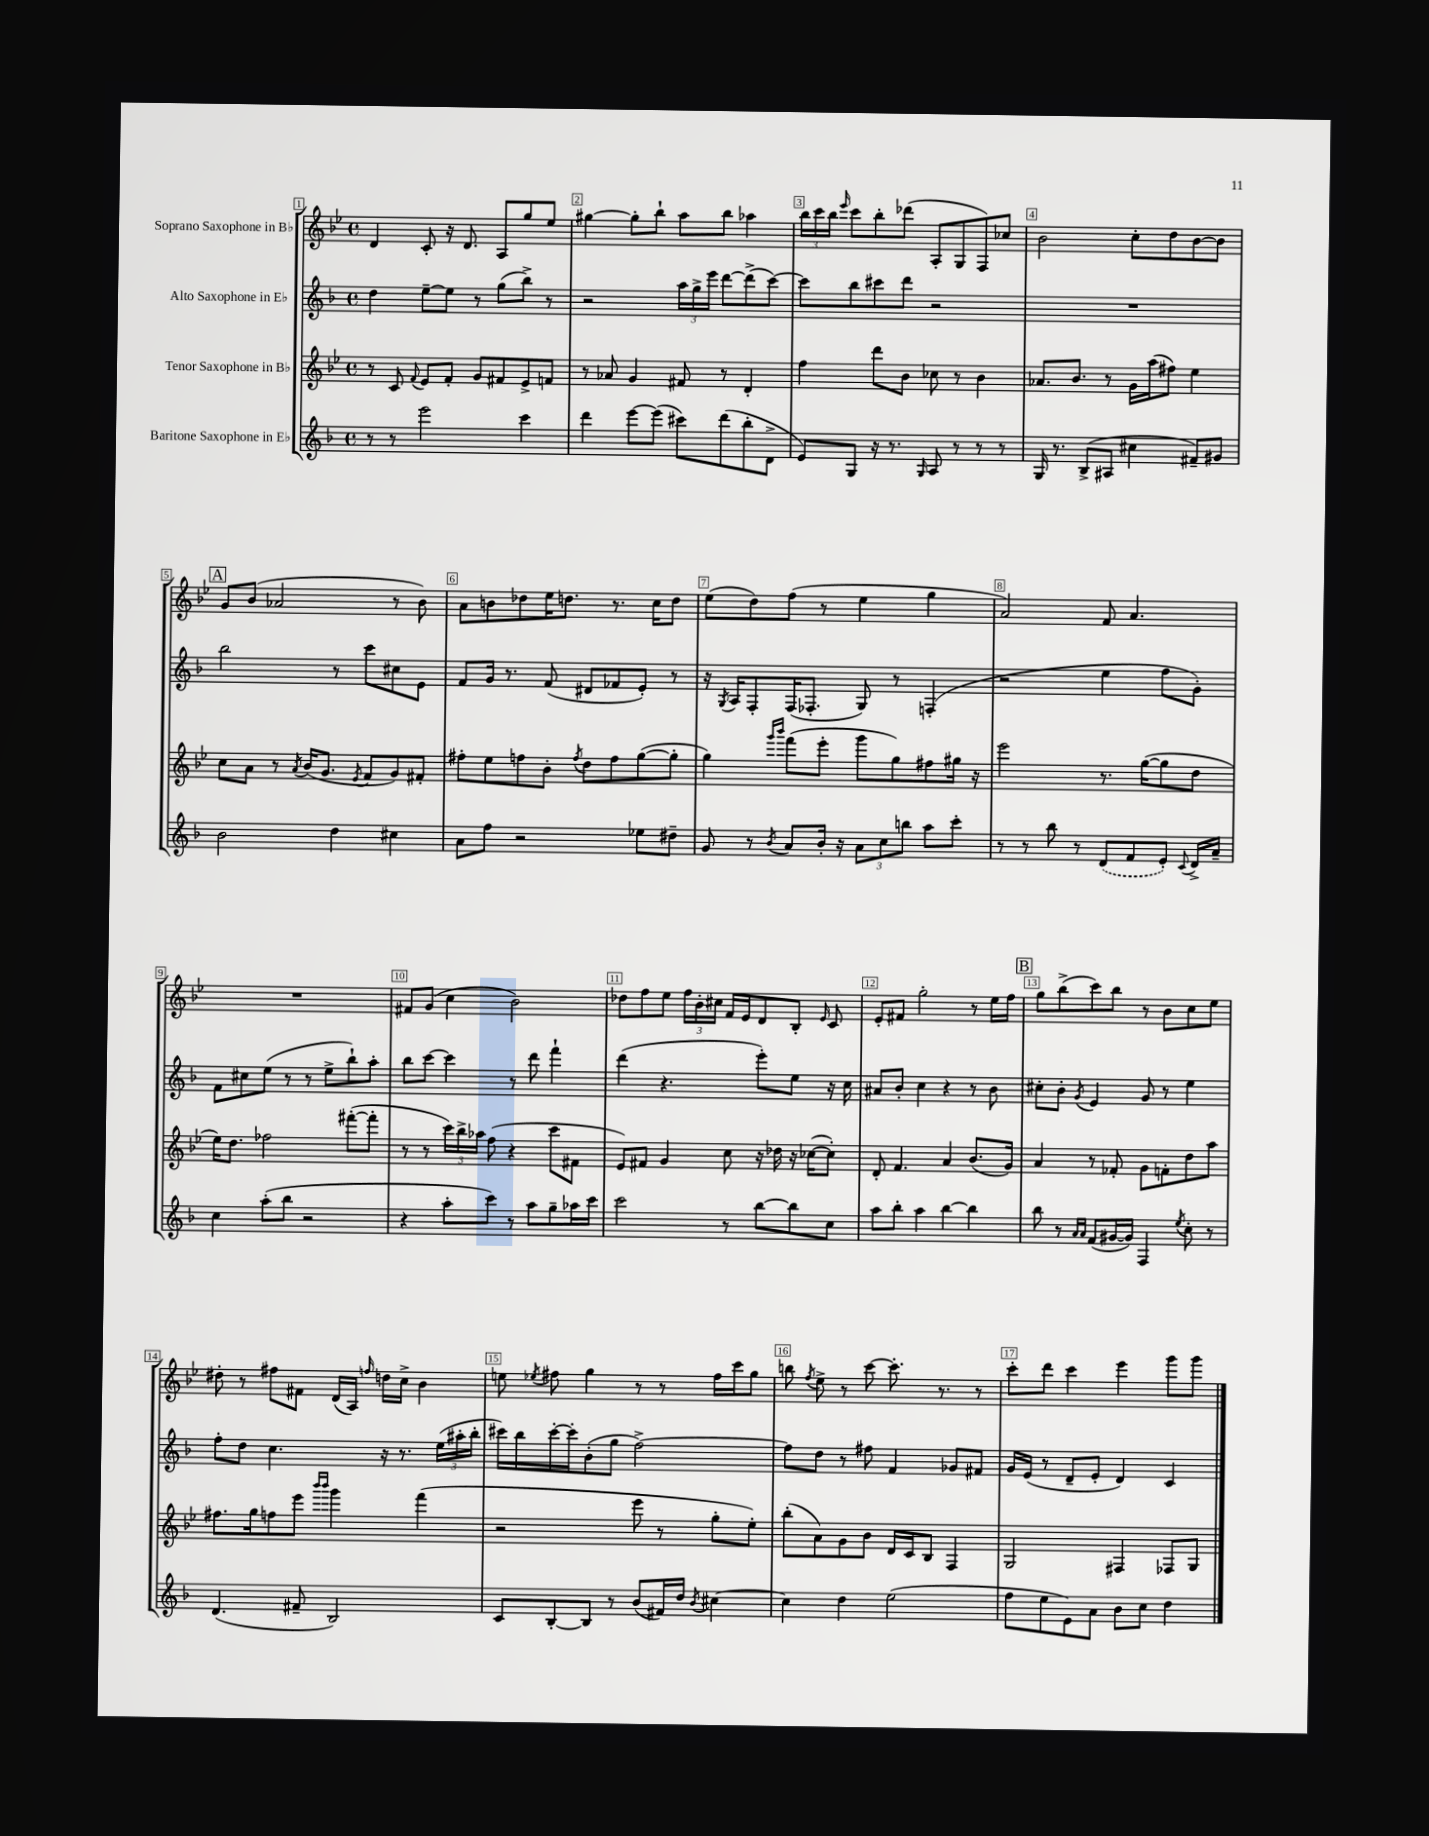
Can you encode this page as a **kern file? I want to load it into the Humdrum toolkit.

**kern	**kern	**kern	**kern
*part4	*part3	*part2	*part1
*staff4	*staff3	*staff2	*staff1
*I"Baritone Saxophone in E♭	*I"Tenor Saxophone in B♭	*I"Alto Saxophone in E♭	*I"Soprano Saxophone in B♭
*clefG2	*clefG2	*clefG2	*clefG2
*k[b-]	*k[b-e-]	*k[b-]	*k[b-e-]
*M4/4	*M4/4	*M4/4	*M4/4
*met(c)	*met(c)	*met(c)	*met(c)
=1	=1	=1	=1
8r	8r	4dd\	4d/
8r	8c/	.	.
.	8qqf/	.	.
2eee\	8e-/L	[8ee~\L	8c'/
.	8f'/J	8ee\J]	16r
.	.	.	8.d/
.	8g/L	8r	.
.	8f#X/	(8gg\L	8A/L
4ccc\	8e-^/	8bb-^\J)	8gg/
.	8fn/J	8r	8ee-/J
=2	=2	=2	=2
4ddd\	8r	2r	[4gg#X\
.	8a-X/	.	.
[8eee\L	4g/	.	8gg#'\L]
(8eee\J]	.	.	8bb-`\J
8ccc#X\L)	8f#X/	24aa\LL	8aa\L
.	.	24gg^\	.
.	.	24eee\JJ	.
(8ddd\	8r	[8ddd\L	8bb-\J
8bb-'\	4d'/	(8ddd^\]	4aa-X\
8d^\J	.	[8ccc\J)	.
=3	=3	=3	=3
8e/L)	4ff\	8ccc\L]	24bb-\LL
.	.	.	24ccc\
.	.	.	24bb-\JJ
.	.	.	16qqeee-/
8G/J	.	8bb-\	8ccc\L
16r	8ddd\L	8ccc#X\	8bb-'\
8.r	.	.	.
.	8b-\J	8ddd\J	(8ddd-X\J
16qqG/	.	.	.
8A/	8cc-X\	2r	8A'/L
8r	8r	.	8G/
8r	4b-\	.	8F/)
8r	.	.	8cc-X/J
=4	=4	=4	=4
16G/	8.a-X/L	1r	2b-\
8.r	.	.	.
.	8.b-/J	.	.
(8B-^/L	.	.	.
8A#X/J	8r	.	.
4cc#X\	16g\LL	.	8cc'\L
.	(16aa\J	.	.
.	8ff#X\J)	.	8dd\
8f#X~/L)	4ee-\	.	[8b-\
8g#X/J	.	.	8b-\J]
!!LO:LB:g=z
!!LO:REH:place=s1:t=A
=5	=5	=5	=5
2b-\	8cc\L	2bb-\	8g/L
.	8a\J	.	(8b-/J
.	8r	.	2a-X/
.	8qa/	.	.
.	(16b-/KL	.	.
.	8.g/J	.	.
4dd\	.	8r	.
.	8qe-/	.	.
.	8f/L	8ccc\L	.
4cc#X\	8g/)	8cc#X\	8r
.	8f#X'/J	8e\J	8b-\)
=6	=6	=6	=6
8a\L	8ff#X'\L	8f/L	8a\L
8ff\J	8ee-\	16g/Jk	8bn\
.	.	8.r	.
2r	8ffn\	.	8dd-X\
.	8b-'\J	(8f/	16ee-\K
.	.	.	8.ddn\J
.	8qff/	.	.
.	8dd\L	8d#X/L	.
.	8ff\	8f-X/	8.r
8ee-X\L	([8gg\	8e'/J)	.
.	.	.	16cc\KL
8dd#X~\J	8gg'\J]	8r	8dd\J
=7	=7	=7	=7
8g/	4gg\)	16r	(8ee-\L
.	.	8qG/	.
.	.	16A/KL	.
8r	.	8F'/	8dd\)
.	16qqggg/LL	.	.
8qb-/	16qqbbb-/JJ	.	.
8a/L	(8fff\L	(16F/K	(8ff\J
.	.	8.F-X'/J	.
16b-'/Jk	8eee-'\J	.	8r
16r	.	.	.
12a\L	8ggg\L	8G/)	4ee-\
12cc\	.	.	.
.	8gg\)	8r	.
12bbn\J	.	.	.
8aa\L	8ff#X\	(4Fn'/	4gg\
8ccc'\J	16gg#X\Jk	.	.
.	16r	.	.
=8	=8	=8	=8
8r	2eee-\	2r	2a/)
8r	.	.	.
8bb-\	.	.	.
8r	.	.	.
(8d/L	8.r	4ee\	8f/
8f/	.	.	4.a/
.	([16gg\KL	.	.
8e'/J)	8gg\]	8ff\L	.
8qqc/	.	.	.
16d^/LL	8dd\J	8g'\J)	.
16a~/JJ	.	.	.
!!LO:LB:g=z
=9	=9	=9	=9
4cc\	16ee-\KL)	8f\L	1r
.	8.dd\J	.	.
.	.	8cc#X\	.
(8aa'\L	2ff-X\	(8ee\J	.
8bb-\J	.	8r	.
2r	.	8r	.
.	.	8ee^\L	.
.	([8fff#X'\L	8bb-`\)	.
.	8fff#'\J]	8aa'\J	.
=10	=10	=10	=10
4r	8r	8bb-\L	8f#X/L
.	8r	[8ccc\J	(8g/J
8aa'\L	24ccc\LL)	4ccc\]	4cc\
.	24bb-^\	.	.
.	24aa-X\JJ	.	.
8ccc\J)	(8ff\	.	.
8r	4r	8r	2b-\)
8aa\L	.	8ddd\	.
8gg~\	8ccc\L	4fff`\	.
16aa-X\L	8f#X\J	.	.
16ccc\JJ	.	.	.
=11	=11	=11	=11
2ccc\	8e-/L)	(4ddd\	8dd-X\L
.	8f#X/J	.	8ff\
.	4g/	4.r	8ee-\J
.	.	.	24ff\LL
.	.	.	24b-'\
.	.	.	24cc#X\JJ
8r	8cc\	.	16f/LL
.	.	.	16e-/J
[8bb-\L	16r	8eee'\L)	8d/
.	16dd-X\	.	.
8bb-\]	16r	8ee\J	8B-'/J
.	([16cc-X\KL	.	.
.	.	.	16qqe-/
8cc\J	8cc-'\J])	16r	8c/
.	.	16cc\	.
=12	=12	=12	=12
8aa\L	8d'/	8a#X/L	8e-'/L
8bb-'\J	4.f/	8b-'/J	8f#X/J
4aa\	.	4cc\	2gg'\
[4bb-\	4a/	4r	.
4bb-\]	(8.b-/L	8r	8r
.	.	8b-\	16ee-\LL
.	16g/Jk)	.	16ff\JJ
!!LO:REH:place=s1:t=B
=13	=13	=13	=13
8bb-\	4a/	8cc#X'\L	8gg\L
8r	.	8b-'\J	(8bb-^\
16qqa/LL	.	.	.
16qqa/JJ	.	8qg/	.
(8f/L	8r	4e/	8ccc\)
[16g#X/L	8f-X'/	.	8bb-\J
16g#/JJ])	.	.	.
4F/	8g\L	8g/	8r
.	8fn'\	8r	8b-\L
8qee/	.	.	.
8cc'\	8dd\	4ee\	8cc\
8r	8aa\J	.	8ee-\J
!!LO:LB:g=z
=14	=14	=14	=14
(4.d/	8.ff#X\L	8ff'\L	8dd#X'\
.	.	8dd\J	8r
.	16gg\k	.	.
.	8ffn\	4.cc\	8ff#X\L
8f#X~/	8eee-\J	.	8f#X\J
.	16qqbbb-/LL	.	.
.	16qqbbb-/JJ	.	.
2B-/)	4ggg\	.	(16d/LL
.	.	.	16A/JJ)
.	.	.	16qqffn/
.	.	16r	16ddn\LL
.	.	8.r	16cc^\JJ
.	(4fff\	.	4b-\
.	.	(24ee\LL	.
.	.	24aa#X'\	.
.	.	24bb-'\JJ	.
=15	=15	=15	=15
8c/L	2r	16ccc#X\LL)	8een\
.	.	16bb-\	.
.	.	.	8qee-X/
[8B-'/	.	[16ccc#'\	8ff#X\
.	.	16ccc#'\J]	.
8B-/J]	.	(8b-'\	4gg\
8r	.	8gg\J	.
(8b-/L	8eee-\	[2ff^\)	8r
16f#X/L)	8r	.	8r
16dd/JJ	.	.	.
8qb-/	.	.	.
[4cc#X\	8gg'\L	.	16ff#\LL
.	.	.	16ccc\J
.	8ee-'\J)	.	8gg\J
=16	=16	=16	=16
4cc#\]	(8bb-'\L	8ff\L]	8bbn\
.	.	.	8qff/
.	8a\)	8dd\J	8ee-^\
4dd\	8g\	8r	8r
.	8b-\J	8ff#X\	[8ccc\
(2ee\	16d/LL	4f/	8.ccc'\]
.	16c/J	.	.
.	8B-/J	.	.
.	.	.	8.r
.	4F/	8g-X/L	.
.	.	8f#X/J	8r
=17	=17	=17	=17
8ff\L	2G/	16g/LL	8ccc'\L
.	.	(16e/JJ	.
8ee\	.	8r	8ddd\J
8e\)	.	8d~/L	4ccc\
8a\J	.	8e'/J	.
8b-\L	4F#X/	4d/)	4eee-\
8cc\J	.	.	.
4dd\	8F-X/L	4c/	8ggg\L
.	8G/J	.	8ggg\J
==	==	==	==
*-	*-	*-	*-
